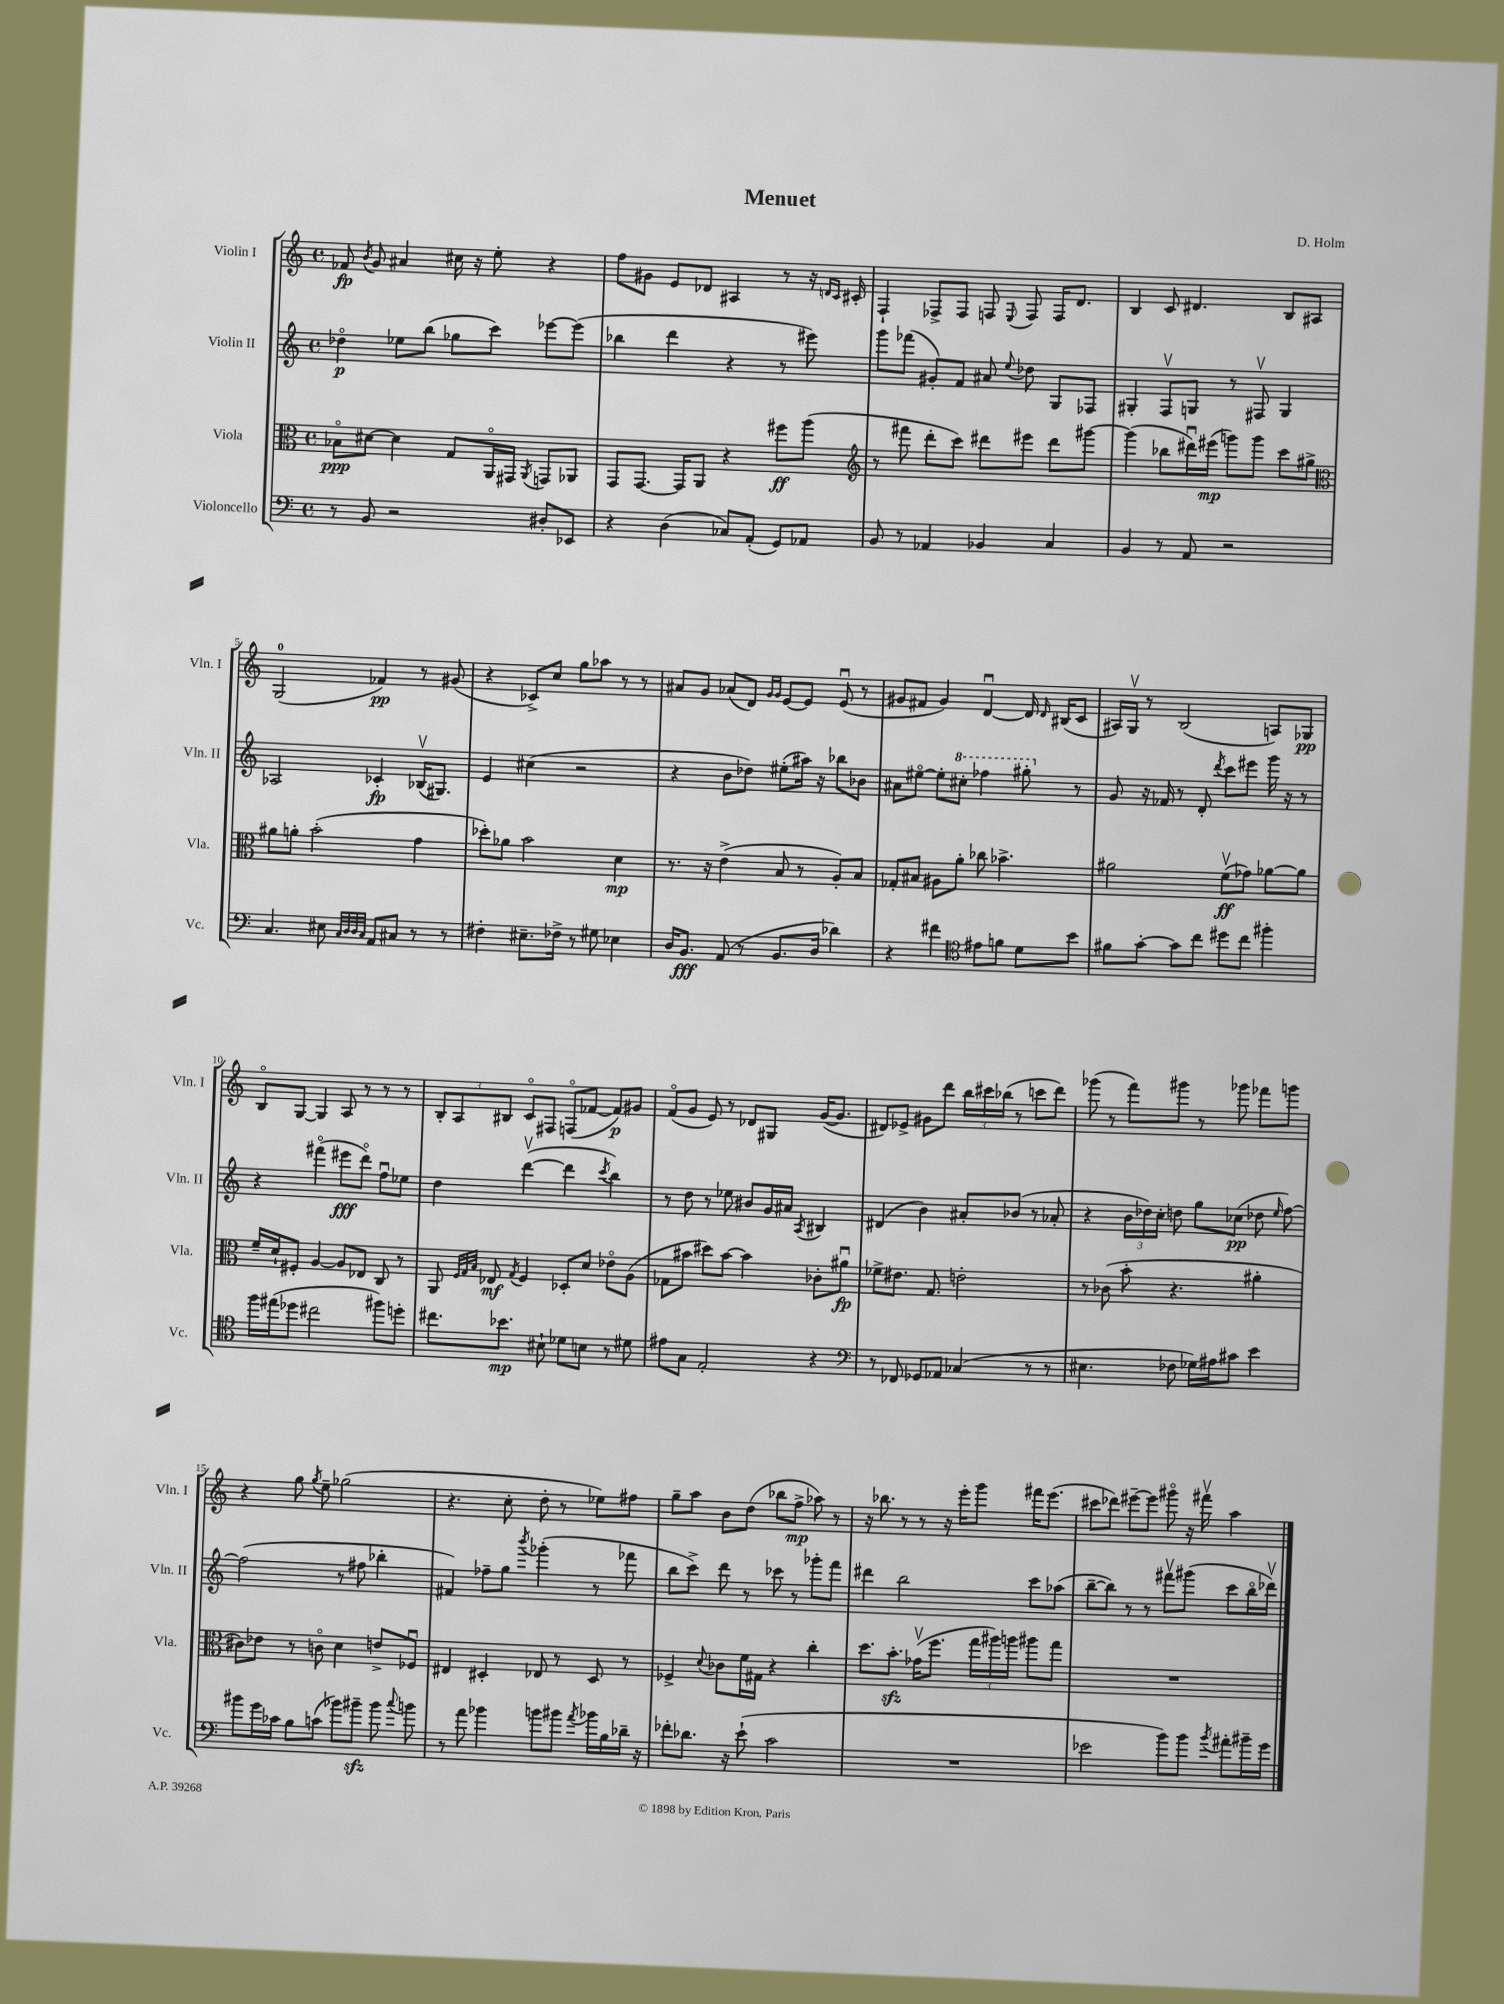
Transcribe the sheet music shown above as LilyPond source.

\header { title = "Menuet" composer = "D. Holm" }
<<
\new StaffGroup <<
\new Staff = "s0" \with { instrumentName = "Violin I" shortInstrumentName = "Vln. I" } {
    \clef treble \key c \major \defaultTimeSignature \time 4/4
    \autoBeamOff fes'8\fp \acciaccatura { b'8 } g'8 ais'4 cis''16 r16 e''8-. r4 |
    f''8[ gis'8] e'8[ des'8] ais4 r8 r16 \grace { d'16[ c'16] } cis'16-. |
    f4-! fes8[-> fes8] f8 \appoggiatura { e8 } f8 f16[ d'8.] |
    b4 c'8 dis'4. b8[ ais8] |
    g2-0( fes'4\pp) r8 gis'8( |
    r4 ces'8[->) c''8] g''8[ aes''8] r8 r8 |
    ais'8[ g'8] aes'8[( d'8]) \grace { g'16[ g'16] } e'8[~ e'8] e'8\downbow( r8 |
    gis'8[ fis'8] gis'4) d'4~\downbow d'16 \grace { d'16 } bis16[( c'8] |
    ais16[) g16]\upbow r8 b2( a8[) ges8]\pp |
    b8[\flageolet g8]~ g4 a8 r8 r8 r8 |
    \tuplet 3/2 { b8[-. a8 bis8] } c'8[\flageolet fis8] f8[\flageolet( fes'8]~ fes'8[\p) gis'8] |
    f'8[\flageolet( g'8] e'8) r8 des'8[ gis8] g'16[~( g'8.] |
    dis'8[) ees'8]-> gis'8[ d'''8] \tuplet 3/2 { b''16[ cis'''16 bes''16]( } r8 c'''8[ d'''8]) |
    ges'''8( r8 f'''8[) gis'''8] r8 ges'''8 fes'''8[ g'''8] |
    r4 g''8 \acciaccatura { g''8 } e''8-- ges''2( |
    r4. c''8-. d''8-. r8 ees''8[) fis''8] |
    g''8[-- a''8] b'8[ d''8]( bes''8[ f''8]->\mp aes''8) r8 |
    r16 bes''8. r8 r8 r16 e'''16[-. g'''8] fis'''16[ e'''8.]( |
    cis'''8[ des'''8]) eis'''8[~-- eis'''8] gis'''8\flageolet r16 fis'''16\upbow a''4 \bar "|." |
}
\new Staff = "s1" \with { instrumentName = "Violin II" shortInstrumentName = "Vln. II" } {
    \clef treble \key c \major \defaultTimeSignature \time 4/4
    \autoBeamOff des''4\flageolet\p ees''8[ b''8]( ges''8[ c'''8]) ees'''8[~ ees'''8]( |
    bes''4 d'''4 r4 r8 eis'''8) |
    g'''8[ fes'''8]( gis'8[-.) f'8] ais'8 \appoggiatura { e''8 } des''8 g8[ fes8] |
    gis4-. f8[\upbow g8] r8 fis8\upbow g4 |
    aes2 ces'4-.\fp bes16[\upbow( gis8.]) |
    e'4 cis''4( r2 |
    r4 b'8[ des''8]) eis''8[-.( ais''16]) r16 bes''8[ bes'8] |
    ais'8[ eis''8]~\flageolet eis''8[-. \ottava #1 cis'''8]-. fes'''4 gis'''8-. \ottava #0 r8 |
    g'8 r16 fes'16 r8 d'8-. \acciaccatura { d'''8 } c'''8[ eis'''8] g'''16 r16 r8 |
    r4 fis'''4\flageolet( eis'''8[\fff d'''8]\flageolet) f''8[\downbow ees''8] |
    d''4 d'''4~\upbow( d'''4 \acciaccatura { c'''8 } b''4) |
    r8 d''8 r8 ees''8 bis'8[ g'16 ais'16] \acciaccatura { a8 } bis4 |
    dis'4( b'4) ais'8[-. bes'8]( r8 aes'8-. |
    r4 \tuplet 3/2 { b'16[ des''16) c''16]-. } d''8 g''8[ ces''8]\pp( des''8 \grace { e''16 } f''8~) |
    f''2( r8 fis''8 bes''4-. |
    fis'4) fes''8[-- g''8] \acciaccatura { b'''8 } ges'''4-.( r8 fes'''8 |
    b''8[ c'''8]->) d'''8 r8 ces'''8 r8 ges'''8[-. f'''8] |
    dis'''4 b''2 c'''8[ aes''8]( |
    b''8[~-- b''8]) r8 r8 fis'''8[\upbow gis'''8]( c'''8[ b''16\flageolet des'''16]\upbow) \bar "|." |
}
\new Staff = "s2" \with { instrumentName = "Viola" shortInstrumentName = "Vla." } {
    \clef alto \key c \major \defaultTimeSignature \time 4/4
    \autoBeamOff bes8[\flageolet\ppp dis'8]~ dis'4 g8[ a,16\flageolet gis,16] \acciaccatura { a,8 } g,8[ aes,8] |
    g,8[ g,8.]~ g,16[ a,8] r4 fis''8[\ff a''8]( |
    \clef treble r8 fis'''8 d'''8[-. c'''8]) dis'''8[ eis'''8] dis'''8[ gis'''8]~ |
    gis'''4( bes''8[ dis'''16\downbow) eis'''16]\mp( g'''8[) g'''8] c'''8[ gis''8]-> |
    \clef alto ais'8[ a'8]-. b'2-.( g'4 |
    des''8[-.) aes'8] b'2 d'4\mp |
    r8. r16 e'4->( b8 r8 a8[-.) b8] |
    ges8[-. bis8] ais8[ a'8]-. ces''8 bes'4.-> |
    ais'2 f'8[\upbow\ff( ges'8]) aes'8[~ aes'8] |
    f'16[-- d'16-! fis8]-. a4~ a8[ ees8] c8 r8 |
    a,8 \grace { f32[ g32 b32] } ees8\mf \acciaccatura { g8 } f4 des8[-. d'8] ees'8[\flageolet a8]( |
    ges8[ bis'8] dis''8[) bis'8]~ bis'4 ces'8[-. ais'8]\downbow\fp |
    fes'8[-> eis'8.] g8. e'2-. |
    r8 ces'8( b'8-. r4. ais'4-. |
    cis'8[) ees'8] r8 c'8\flageolet d'4 e'8[-> fes8]\downbow |
    eis4 dis4-. ees8 r8 dis8 r8 |
    fes4-> \appoggiatura { d'8 } ces'8[ f'16 gis16] r4 c''4-. |
    d''8.[ b'8.]-.\sfz ges'16[\upbow( f''8.] \tuplet 3/2 { g''16[ ais''16) a''16] } ais''8[ g''8] |
    R1 \bar "|." |
}
\new Staff = "s3" \with { instrumentName = "Violoncello" shortInstrumentName = "Vc." } {
    \clef bass \key c \major \defaultTimeSignature \time 4/4
    \autoBeamOff r8 b,8 r2 dis8[-. ees,8] |
    r4 d4( ces8[) a,8]-.( g,8[) aes,8] |
    b,8 r8 aes,4 bes,4 c4 |
    b,4 r8 a,8 r2 |
    c4. eis8 \grace { c32[ d32 d32 c32] } a,8[ cis8] r8 r8 |
    fis4-. eis8.[-- fes16]-> r8 gis8 ees4 |
    d16[ b,8.]\fff a,8( r8 b,8.[ d16] des'4) |
    r4 fis'4 \clef tenor eis'8[ f'8] d'8[ b'8] |
    fis'8[ g'8]~-. g'8[ c''8] dis''8[ c''8] fis''4-. |
    f''16[ eis''16( des''8] cis''2 fis''8[) d''8]-. |
    cis''8.[ bes'8.]\mp bis8-! des'8[ b8] r8 dis'8 |
    eis'8[ g8] e2-. r4 |
    \clef bass r8 fes,8 ges,8[ aes,8] ces4( r8 r8 |
    eis4. fes8 ges16[) ais16 cis'8] e'4 |
    bis'8[ g'16 ces'16] b8[ c'8]( bes'8[) bis'8]--\sfz bis'8 \appoggiatura { c''8 } b'8 |
    r8 a'8 bes'4 b'8[ bis'8] \acciaccatura { a'8 } bes'16[ b16 des'16]-- r16 |
    fes'8[-. des'8.] r16 e'8-!( c'2 |
    R1 |
    ees'2 b'8[) b'8] \acciaccatura { b'8 } ais'8[-. bis'16-- g'16] \bar "|." |
}
>>
>>
